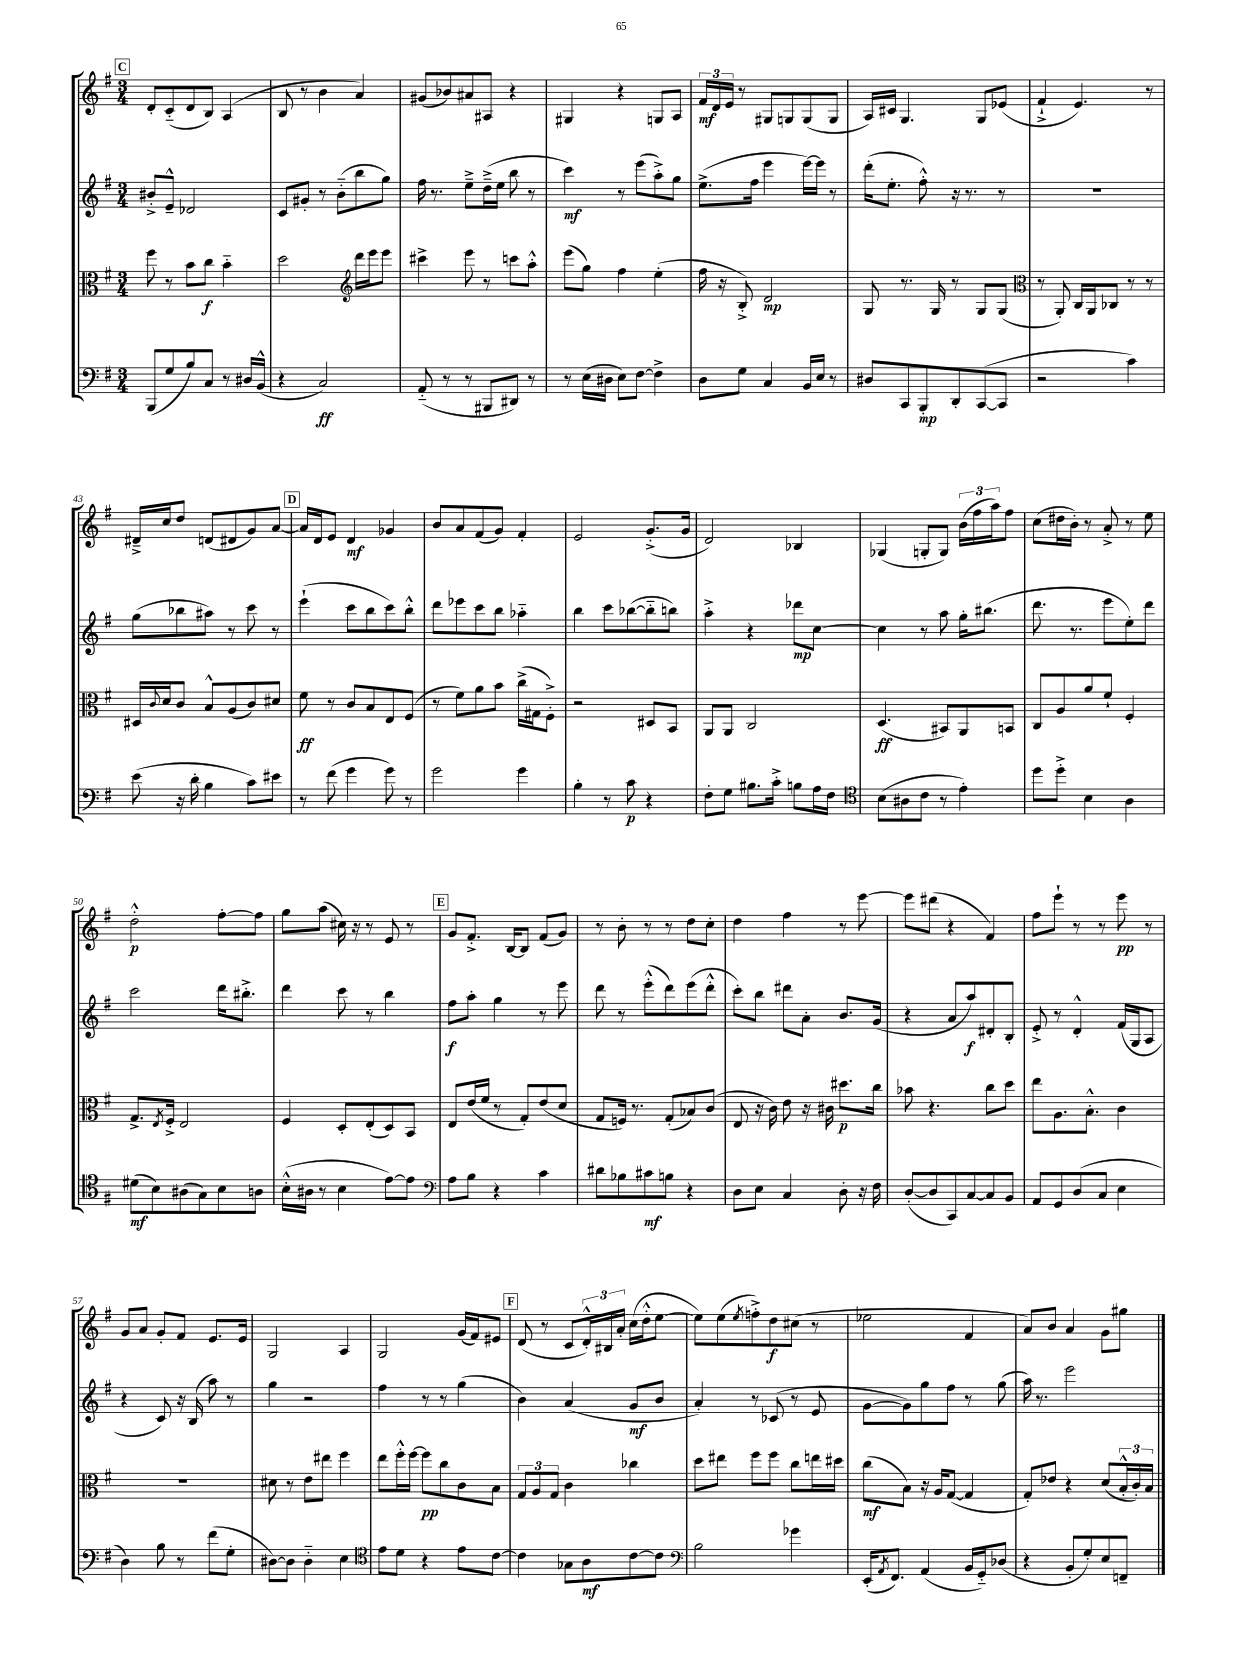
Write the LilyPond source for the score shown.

<<
\new StaffGroup <<
\new Staff = "s0" {
    \clef treble \key g \major \numericTimeSignature \time 3/4
    \mark \markup { \box "C" } d'8-. c'8-_( d'8 b8) a4( |
    b8 r8 b'4 a'4) |
    gis'8( bes'8) ais'8 ais8 r4 |
    gis4 r4 g8 a8 |
    \tuplet 3/2 { fis'16\mf d'16 e'16 } r8 gis8 g8 g8( g8 |
    a16) cis'16 g4. g8 ees'8( |
    fis'4-!-> e'4.) r8 |
    dis'16---> c''16 d''8 d'8( dis'8 g'8) a'8~ |
    \mark \markup { \box "D" } a'16 d'16 e'8 d'4\mf ges'4 |
    b'8 a'8 fis'8( g'8) fis'4-. |
    e'2 g'8.-.->( g'16 |
    d'2) bes4 |
    ges4( g8-. g8) \tuplet 3/2 { b'16( fis''16 a''16) } fis''8 |
    c''8( dis''16 b'16-.) r8 a'8-.-> r8 e''8 |
    d''2-.-^\p fis''8~-. fis''8 |
    g''8 a''8( cis''16) r16 r8 e'8 r8 |
    \mark \markup { \box "E" } g'8 fis'8.-.-> b16~ b8 fis'8( g'8) |
    r8 b'8-. r8 r8 d''8 c''8-. |
    d''4 fis''4 r8 e'''8~ |
    e'''8 dis'''8( r4 fis'4) |
    fis''8 e'''8-! r8 r8 e'''8\pp r8 |
    g'8 a'8 g'8-. fis'8 e'8. e'16 |
    g2 a4 |
    g2 g'16( fis'16) eis'8 |
    \mark \markup { \box "F" } d'8( r8 c'8 \tuplet 3/2 { d'16-.-^) bis16 a'16-. } c''16( d''16-.-^ e''8~ |
    e''8) e''8( \acciaccatura { e''8 } f''8-.->) d''8\f cis''8( r8 |
    ees''2 fis'4 |
    a'8) b'8 a'4 g'8 gis''8 \bar "|." |
}
\new Staff = "s1" {
    \clef treble \key g \major \numericTimeSignature \time 3/4
    \mark \markup { \box "C" } bis'8-.-> e'8---^ des'2 |
    c'8 gis'8-. r8 b'8-_( b''8 g''8) |
    fis''16 r8. e''8---> d''16--->( e''16 b''8 r8 |
    c'''4\mf) r8 e'''8( a''8-.->) g''8 |
    e''8.->( fis''16 e'''4 e'''16~) e'''16 r8 |
    d'''16-.( e''8.-. fis''8-.-^) r16 r8. r8 |
    R2. |
    g''8( bes''8 ais''8) r8 c'''8 r8 |
    \mark \markup { \box "D" } e'''4-!( c'''8 b''8 c'''8) b''8-.-^ |
    d'''8 ees'''8 c'''8 b''8 aes''4-_ |
    b''4 c'''8 bes''8~( bes''8-_ b''8) |
    a''4-.-> r4 des'''8\mp c''8~ |
    c''4 r8 a''8 g''16-. bis''8.( |
    d'''8. r8. e'''8 e''8-.) d'''8 |
    c'''2 d'''16 bis''8.-.-> |
    d'''4 c'''8 r8 b''4 |
    \mark \markup { \box "E" } fis''8\f a''8-. g''4 r8 e'''8 |
    d'''8 r8 e'''8-.-^( d'''8) e'''8( d'''8-.-^ |
    c'''8-.) b''8 dis'''8 a'8-. b'8. g'16( |
    r4 a'8 a''8\f) dis'8-. b8-. |
    e'8-.-> r8 d'4-.-^ fis'16( g16 a8 |
    r4 c'8) r16 b16( a''8) r8 |
    g''4 r2 |
    fis''4 r8 r8 g''4( |
    \mark \markup { \box "F" } b'4) a'4( g'8\mf b'8 |
    a'4-.) r8 ces'8( r8 e'8 |
    g'8~ g'8) g''8 fis''8 r8 g''8( |
    a''16) r8. e'''2 \bar "|." |
}
\new Staff = "s2" {
    \clef alto \key g \major \numericTimeSignature \time 3/4
    \mark \markup { \box "C" } fis''8 r8 b'8 c''8\f b'4-_ |
    d''2 \clef treble d'''16 e'''16 e'''8 |
    cis'''4-> e'''8 r8 c'''8 a''8-.-^ |
    e'''8( g''8) fis''4 e''4-.( |
    fis''16 r16 b8-.->) d'2\mp |
    g8 r8. g16 r8 g8 g8( |
    \clef alto r8 a,8-.) c16 a,16 ces8 r8 r8 |
    dis16 \appoggiatura { c'8 } d'16 c'8 b8-^ a8( c'8) dis'8 |
    \mark \markup { \box "D" } fis'8\ff r8 c'8 b8 e8 fis8( |
    r8 fis'8) a'8 b'8 c''16->( gis16 fis8-.->) |
    r2 dis8 b,8 |
    a,8 a,8 c2 |
    d4.\ff( bis,8) a,8 b,8 |
    c8 a8 a'8 fis'8-! fis4-. |
    g8.-> \acciaccatura { e8 } fis16-.-> e2 |
    fis4 d8-. e8-.( d8) b,8 |
    \mark \markup { \box "E" } e8 e'16( fis'16 r8 g8-.) e'8( d'8 |
    g8 f16) r8. g8-.( bes8) c'8( |
    e8 r16 c'16) e'8 r16 cis'16 dis''8.\p c''16 |
    bes'8 r4. c''8 d''8 |
    e''8 a8. b8.-.-^ c'4 |
    R2. |
    dis'8 r8 e'8 eis''8 fis''4 |
    e''8 fis''16-.-^ fis''16~ fis''8\pp c''8 c'8 b8 |
    \mark \markup { \box "F" } \tuplet 3/2 { g8 a8 g8 } c'4 ces''4 |
    d''8 eis''8 fis''8 fis''8 c''8 e''16 dis''16 |
    c''8\mf( b8) r16 a16 g8~( g4 |
    g8-.) ees'8 r4 d'8( \tuplet 3/2 { b16-.-^ c'16-.) b16 } \bar "|." |
}
\new Staff = "s3" {
    \clef bass \key g \major \numericTimeSignature \time 3/4
    \mark \markup { \box "C" } b,,8( g8 b8) c8 r8 dis16 b,16-^( |
    r4 c2\ff) |
    a,8-_( r8 r8 bis,,8 dis,8) r8 |
    r8 e16( dis16 e8) fis8~ fis4-> |
    d8 g8 c4 b,16 e16 r8 |
    dis8 c,8 b,,8-.\mp d,8-. c,8~( c,8 |
    r2 c'4) |
    e'8( r16 d'16-. b4 c'8) eis'8 |
    \mark \markup { \box "D" } r8 fis'8( g'4 g'8) r8 |
    g'2 g'4 |
    b4-. r8 c'8\p r4 |
    fis8-. g8 bis8. c'16-.-> b8 a16 fis16 |
    \clef tenor b8( ais8 c'8 r8 e'4-.) |
    d''8 d''8-.-> b4 a4 |
    dis'8\mf( b8) ais8( g8) b8 a8 |
    b16-.-^( ais16 r8 b4 e'8~) e'8 |
    \mark \markup { \box "E" } \clef bass a8 b8 r4 c'4 |
    dis'8 bes8 cis'8\mf b8 r4 |
    d8 e8 c4 d8-. r16 fis16 |
    d8~-.( d8 c,8) c8~ c8 b,8 |
    a,8 g,8 d8( c8 e4 |
    d4) b8 r8 fis'8( g8-. |
    dis8~) dis8 dis4-_ e4 |
    \clef tenor e'8 d'8 r4 e'8 c'8~ |
    \mark \markup { \box "F" } c'4 ges8 a8\mf c'8~ c'8 |
    \clef bass b2 ges'4 |
    e,16-.( \acciaccatura { a,8 } fis,8.) a,4( b,16 g,16-_) des8( |
    r4 b,8-. g8-.) e8 f,8-- \bar "|." |
}
>>
>>
\layout { \context { \Score currentBarNumber = #36 } }
